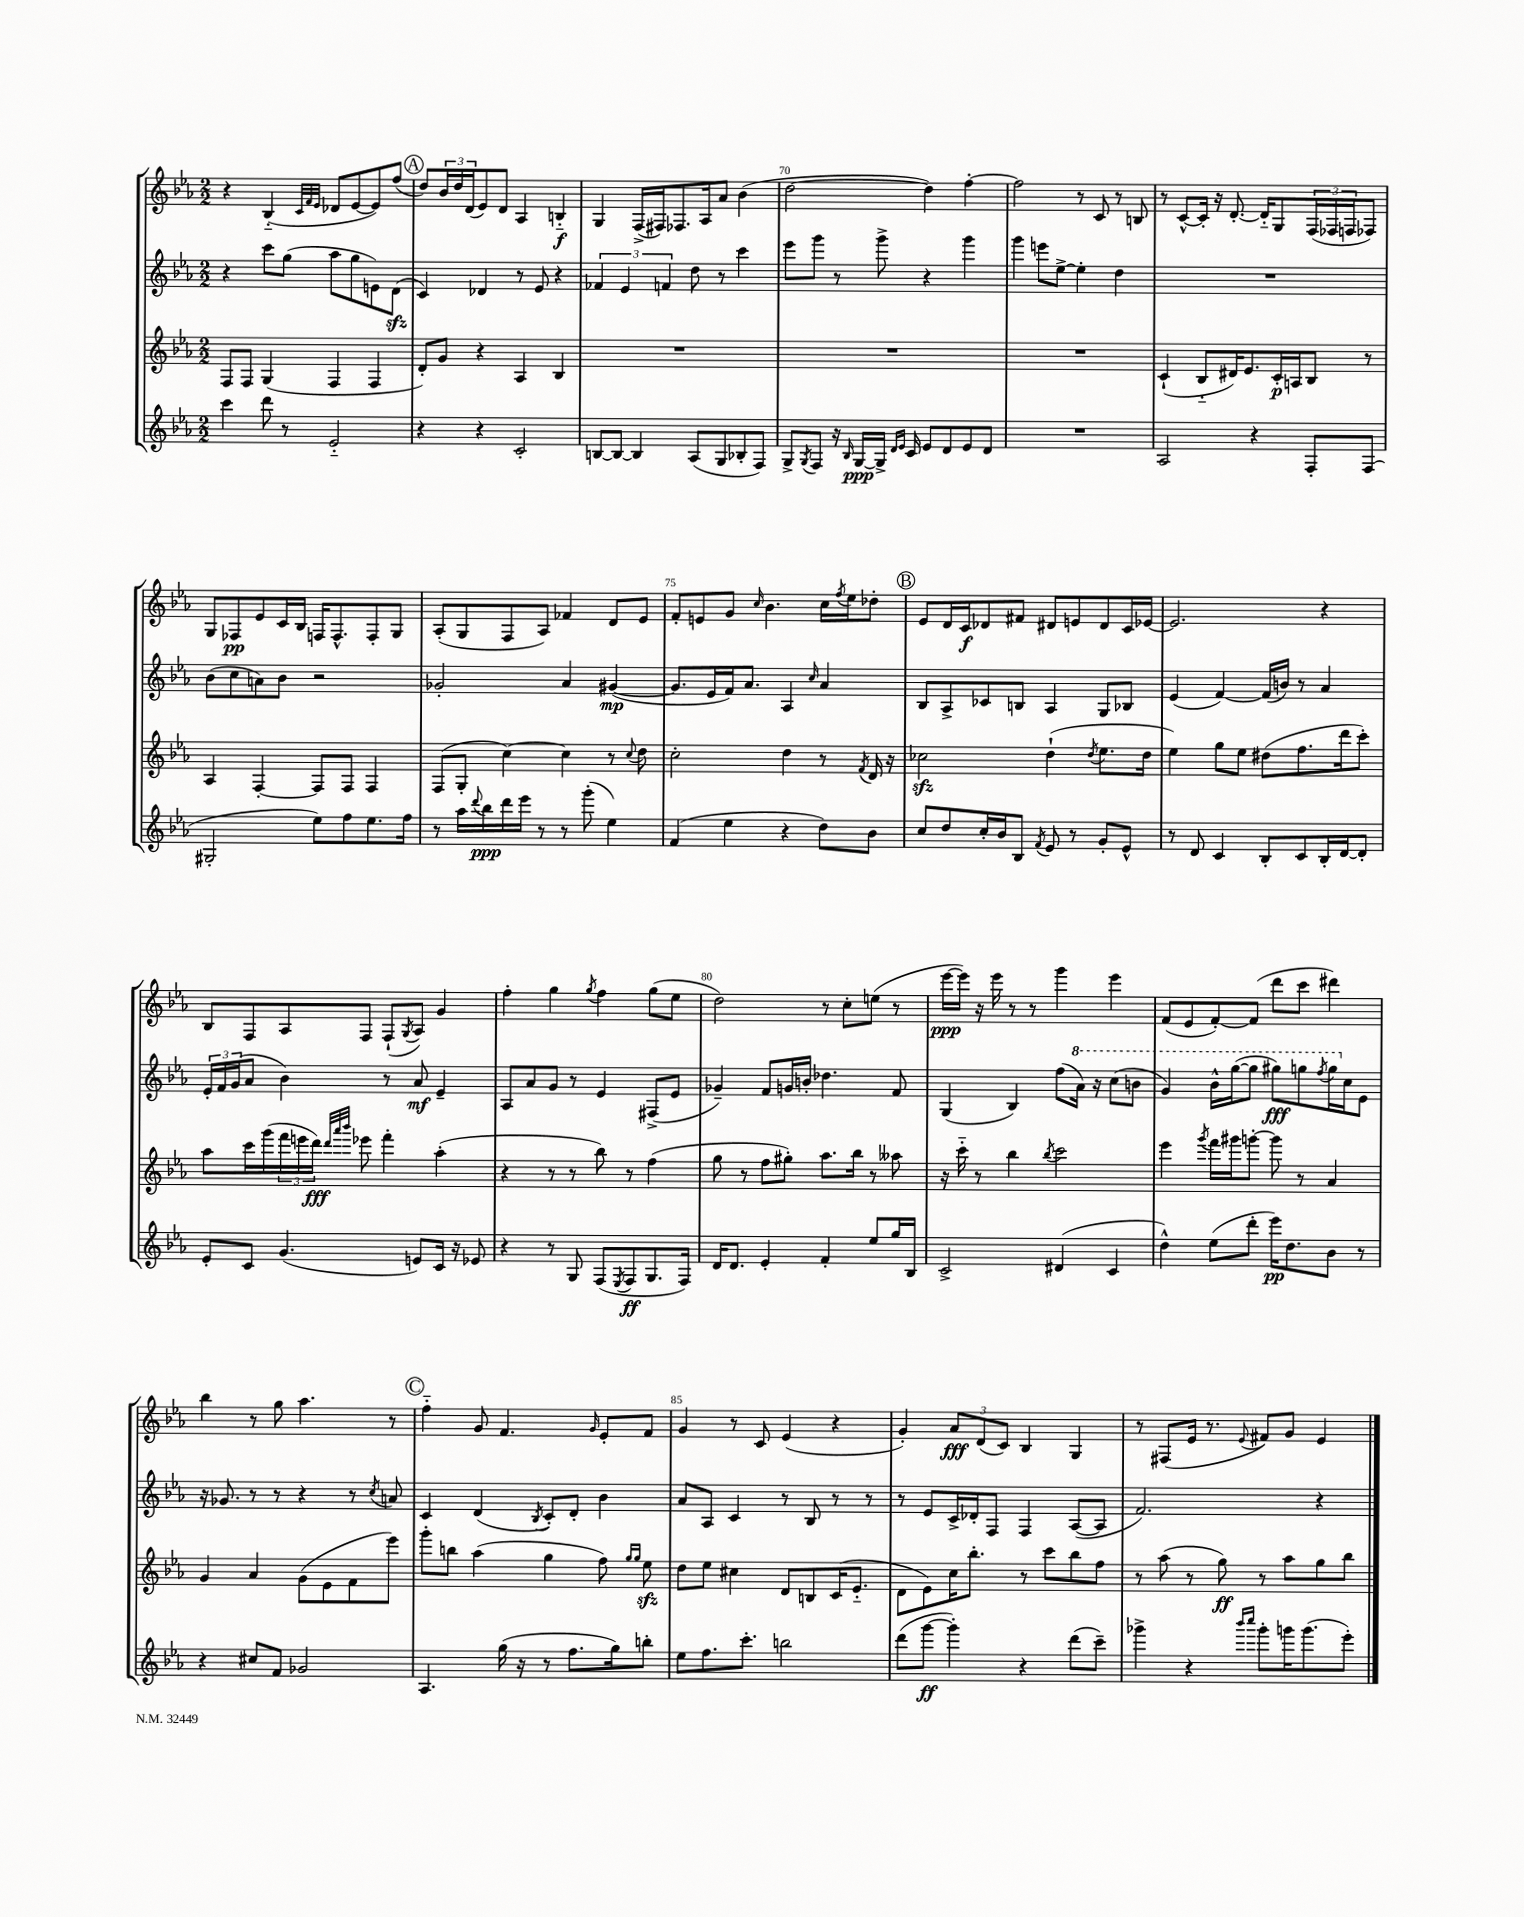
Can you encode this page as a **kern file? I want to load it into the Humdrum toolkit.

**kern	**dynam	**kern	**dynam	**kern	**dynam	**kern	**dynam
*part4	*part4	*part3	*part3	*part2	*part2	*part1	*part1
*staff4	*staff4	*staff3	*staff3	*staff2	*staff2	*staff1	*staff1
*clefG2	*	*clefG2	*	*clefG2	*	*clefG2	*
*k[b-e-a-]	*	*k[b-e-a-]	*	*k[b-e-a-]	*	*k[b-e-a-]	*
*M2/2	*	*M2/2	*	*M2/2	*	*M2/2	*
=67	=67	=67	=67	=67	=67	=67	=67
4ccc\	.	8F/L	.	4r	.	4r	.
.	.	8F/J	.	.	.	.	.
8ddd\	.	(4G/	.	8ccc\L	.	(4B-/	.
8r	.	.	.	(8gg\J	.	.	.
.	.	.	.	.	.	32qqc/LLL	.
.	.	.	.	.	.	32qqf/	.
.	.	.	.	.	.	32qqe-/JJJ	.
2e-/	.	4F/	.	8aa-\L	.	8d-X/L	.
.	.	.	.	8gg\	.	[8e-/	.
.	.	4F/	.	8en\)	.	8e-/])	.
.	.	.	.	(8dzz\J	.	(8ff/J	.
!!LO:REH:place=s1:t=A
=68	=68	=68	=68	=68	=68	=68	=68
4r	.	8d'/L)	.	4c/)	.	8dd/L)	.
.	.	8g/J	.	.	.	24b-/L	.
.	.	.	.	.	.	24dd/	.
.	.	.	.	.	.	(24d/J	.
4r	.	4r	.	4d-X/	.	8e-/)	.
.	.	.	.	.	.	8d/J	.
2c'/	.	4A-/	.	8r	.	4A-/	.
.	.	.	.	8e-/	.	.	.
.	.	4B-/	.	4r	.	4Bn/	f
=69	=69	=69	=69	=69	=69	=69	=69
[8Bn/L	.	1r	.	6f-X/	.	4G/	.
8B/J_	.	.	.	.	.	.	.
.	.	.	.	6e-/	.	.	.
4B/]	.	.	.	.	.	(16F^/LL	.
.	.	.	.	.	.	16F#X/J)	.
.	.	.	.	6fn/	.	.	.
.	.	.	.	.	.	8.F-X/	.
(8A-/L	.	.	.	8dd\	.	.	.
.	.	.	.	.	.	16A-/k	.
8G/	.	.	.	8r	.	8a-/J	.
8B-X'/	.	.	.	4ccc\	.	(4b-\	.
8F/J)	.	.	.	.	.	.	.
=70	=70	=70	=70	=70	=70	=70	=70
8G^/L	.	1r	.	8eee-\L	.	[2dd\	.
8qG/	.	.	.	.	.	.	.
8F/J	.	.	.	8ggg\J	.	.	.
16r	.	.	.	8r	.	.	.
16qqB-/	.	.	.	.	.	.	.
[16G/LL	ppp	.	.	.	.	.	.
16G^/JJ]	.	.	.	8ggg^\	.	.	.
16qqd/LL	.	.	.	.	.	.	.
16qqe-/JJ	.	.	.	.	.	.	.
16c/	.	.	.	.	.	.	.
8e-/L	.	.	.	4r	.	4dd\])	.
8d/	.	.	.	.	.	.	.
8e-/	.	.	.	4ggg\	.	[4ff'\	.
8d/J	.	.	.	.	.	.	.
=71	=71	=71	=71	=71	=71	=71	=71
1r	.	1r	.	4ggg\	.	2ff\]	.
.	.	.	.	8eeen\L	.	.	.
.	.	.	.	[8ee-^\J	.	.	.
.	.	.	.	4ee-'\]	.	8r	.
.	.	.	.	.	.	8c/	.
.	.	.	.	4dd\	.	8r	.
.	.	.	.	.	.	8Bn/	.
=72	=72	=72	=72	=72	=72	=72	=72
2A-/	.	(4c`/	.	1r	.	8r	.
.	.	.	.	.	.	[8c^^/L	.
.	.	8B-/L	.	.	.	16c'/Jk]	.
.	.	.	.	.	.	16r	.
.	.	16d#X/K)	.	.	.	[8.d'/	.
.	.	8.e-/	.	.	.	.	.
4r	.	.	.	.	.	.	.
.	.	.	.	.	.	16d/KL]	.
.	.	16c'/L	p	.	.	8G/	.
.	.	16An/J	.	.	.	.	.
8F'/L	.	8B-/J	.	.	.	(24F/L	.
.	.	.	.	.	.	24F-X/	.
.	.	.	.	.	.	24Fn/J	.
(8F/J	.	8r	.	.	.	8F-X/J)	.
!!LO:LB:g=z
=73	=73	=73	=73	=73	=73	=73	=73
2G#X'/	.	4A-/	.	(8b-\L	.	8G/L	.
.	.	.	.	8cc\	.	8F-X/	pp
.	.	[4F'/	.	8an\)	.	8e-/	.
.	.	.	.	8b-\J	.	16c/L	.
.	.	.	.	.	.	16B-/JJ	.
8ee-\L)	.	8F/L]	.	2r	.	16Fn/KL	.
.	.	.	.	.	.	8.F^^/	.
8ff\	.	8F/J	.	.	.	.	.
8.ee-\	.	4F/	.	.	.	8F'/	.
.	.	.	.	.	.	8G/J	.
16ff\Jk	.	.	.	.	.	.	.
=74	=74	=74	=74	=74	=74	=74	=74
8r	.	(8F/L	.	2g-X'/	.	(8A-'/L	.
16aa-\LL	.	8G'/J	.	.	.	8G/	.
8qqddd/	.	.	.	.	.	.	.
16bb-\	ppp	.	.	.	.	.	.
16ddd\	.	[4cc\)	.	.	.	8F/	.
16eee-\JJ	.	.	.	.	.	.	.
8r	.	.	.	.	.	8A-/J)	.
8r	.	4cc\]	.	4a-/	.	4f-X/	.
(8ggg'\	.	.	.	.	.	.	.
4ee-\)	.	8r	.	([4g#X/	mp	8d/L	.
.	.	8qqcc/	.	.	.	.	.
.	.	8dd\	.	.	.	8e-/J	.
=75	=75	=75	=75	=75	=75	=75	=75
(4f/	.	2cc'\	.	8.g#/L]	.	8f'/L	.
.	.	.	.	.	.	8en/	.
.	.	.	.	16e-/L	.	.	.
4ee-\	.	.	.	16f/J)	.	8g/J	.
.	.	.	.	8.a-/J	.	.	.
.	.	.	.	.	.	16qqcc/	.
.	.	.	.	.	.	4.b-\	.
4r	.	4dd\	.	4A-/	.	.	.
.	.	.	.	16qqcc/	.	.	.
8dd\L)	.	8r	.	4a-/	.	16cc\LL	.
.	.	.	.	.	.	8qff/	.
.	.	.	.	.	.	16ee-\J	.
.	.	8qf/	.	.	.	.	.
8b-\J	.	16d/	.	.	.	8dd-X'\J	.
.	.	16r	.	.	.	.	.
!!LO:REH:place=s1:t=B
=76	=76	=76	=76	=76	=76	=76	=76
8cc/L	.	2cc-Xzz\	.	8B-/L	.	8e-/L	.
8dd/	.	.	.	8A-^/	.	16d/L	.
.	.	.	.	.	.	16c/J	f
16cc'/L	.	.	.	8c-X/	.	8d-X/	.
16b-/J	.	.	.	.	.	.	.
8B-/J	.	.	.	8Bn/J	.	8f#X/J	.
8qf/	.	.	.	.	.	.	.
8e-/	.	(4dd`\	.	4A-/	.	8d#X/L	.
8r	.	.	.	.	.	8en/	.
.	.	8qdd/	.	.	.	.	.
8g'/L	.	8.ee-\L	.	8G/L	.	8d#/	.
8e-^^/J	.	.	.	8B-X/J	.	16c/L	.
.	.	16dd\Jk	.	.	.	[16e-X/JJ	.
=77	=77	=77	=77	=77	=77	=77	=77
8r	.	4ee-\)	.	(4e-/	.	2.e-/]	.
8d/	.	.	.	.	.	.	.
4c/	.	8gg\L	.	[4f/)	.	.	.
.	.	8ee-\J	.	.	.	.	.
8B-'/L	.	(8dd#X\L	.	(16f/LL]	.	.	.
.	.	.	.	16bn/JJ)	.	.	.
8c/	.	8.ff\	.	8r	.	.	.
16B-'/L	.	.	.	4a-/	.	4r	.
[16d/J	.	16ddd\k	.	.	.	.	.
8d'/J]	.	8ccc'\J)	.	.	.	.	.
!!LO:LB:g=z
=78	=78	=78	=78	=78	=78	=78	=78
8e-'/L	.	8aa-\L	.	24e-'/LL	.	8B-/L	.
.	.	.	.	24f/	.	.	.
.	.	.	.	(24g/J	.	.	.
8c/J	.	16ccc\L	.	8a-/J	.	8F/	.
.	.	(16ggg\	.	.	.	.	.
(4.g/	.	24fff\	.	4b-\)	.	8A-/	.
.	.	24eeen\	.	.	.	.	.
.	.	24ddd\JJ)	fff	.	.	.	.
.	.	32qqddd/LLL	.	.	.	.	.
.	.	32qqaaa-/	.	.	.	.	.
.	.	32qqbbb-/JJJ	.	.	.	.	.
.	.	8eee-X\	.	.	.	8F/J	.
.	.	4fff'\	.	8r	.	(8F`/L	.
.	.	.	.	.	.	8qG/	.
8en/L)	.	.	.	8a-/	mf	8A-/J)	.
16c/Jk	.	(4aa-'\	.	4e-~/	.	4g/	.
16r	.	.	.	.	.	.	.
8e-X/	.	.	.	.	.	.	.
=79	=79	=79	=79	=79	=79	=79	=79
4r	.	4r	.	8A-/L	.	4ff'\	.
.	.	.	.	8a-/	.	.	.
8r	.	8r	.	8g/J	.	4gg\	.
8G/	.	8r	.	8r	.	.	.
.	.	.	.	.	.	8qgg/	.
(8F/L	.	8bb-\)	.	4e-/	.	4ff\	.
8qE-/	.	.	.	.	.	.	.
8F/	ff	8r	.	.	.	.	.
8.G/	.	(4ff\	.	(8F#X^/L	.	(8gg\L	.
.	.	.	.	8e-/J	.	8ee-\J	.
16F/Jk)	.	.	.	.	.	.	.
=80	=80	=80	=80	=80	=80	=80	=80
16d/KL	.	8gg\	.	4g-X~/)	.	2dd\)	.
8.d/J	.	.	.	.	.	.	.
.	.	8r	.	.	.	.	.
4e-'/	.	8ff\L	.	8f/L	.	.	.
.	.	8gg#X'\J)	.	16gn/L	.	.	.
.	.	.	.	16bn'/JJ	.	.	.
4f'/	.	8.aa-\L	.	4.dd-X\	.	8r	.
.	.	.	.	.	.	8cc'\L	.
.	.	16bb-\Jk	.	.	.	.	.
8ee-/L	.	8r	.	.	.	(8een\J	.
16gg/L	.	8aa--X\	.	8f/	.	8r	.
16B-/JJ	.	.	.	.	.	.	.
=81	=81	=81	=81	=81	=81	=81	=81
2c^/	.	16r	.	(4G/	.	[16eee-\LL	ppp
.	.	16ccc\	.	.	.	16eee-\JJ])	.
.	.	8r	.	.	.	16r	.
.	.	.	.	.	.	16eee-\	.
.	.	4bb-\	.	4B-/)	.	8r	.
.	.	.	.	.	.	8r	.
.	.	8qbb-/	.	.	.	.	.
(4d#X/	.	2ccc\	.	(8ff\L	.	4ggg\	.
*	*	*	*	*8va	*	*	*
.	.	.	.	16aa-\Jk)	.	.	.
.	.	.	.	16r	.	.	.
4c/	.	.	.	(8ccc\L	.	4eee-\	.
.	.	.	.	8bbn\J	.	.	.
=82	=82	=82	=82	=82	=82	=82	=82
4dd^^\)	.	4eee-\	.	4gg/)	.	(8f/L	.
.	.	.	.	.	.	8e-/	.
.	.	8qggg/	.	.	.	.	.
(8ee-\L	.	16fff\LL	.	16bb-^^\LL	.	[8f'/)	.
.	.	16ggg#X\J	.	([16ggg\J	.	.	.
8ddd'\J	.	[8gggn'\J	.	8ggg\J]	.	(8f/J]	.
16eee-\KL)	pp	8ggg\]	.	8ggg#X\L)	fff	8ddd\L	.
8.dd\	.	.	.	.	.	.	.
.	.	8r	.	8gggn\	.	8ccc\J	.
.	.	.	.	8qfff/	.	.	.
8b-\J	.	4a-/	.	16ggg\L	.	4ddd#X\)	.
*	*	*	*	*X8va	*	*	*
.	.	.	.	16cc\J	.	.	.
8r	.	.	.	8e-\J	.	.	.
!!LO:LB:g=z
=83	=83	=83	=83	=83	=83	=83	=83
4r	.	4g/	.	16r	.	4bb-\	.
.	.	.	.	8.g-X/	.	.	.
8cc#X/L	.	4a-/	.	8r	.	8r	.
8f/J	.	.	.	8r	.	8gg\	.
2g-X/	.	(8g\L	.	4r	.	4.aa-\	.
.	.	8e-\	.	.	.	.	.
.	.	8f\	.	8r	.	.	.
.	.	.	.	8qcc/	.	.	.
.	.	8eee-\J)	.	8an/	.	8r	.
!!LO:REH:place=s1:t=C
=84	=84	=84	=84	=84	=84	=84	=84
4.A-/	.	8ggg'\L	.	4c/	.	4ff\	.
.	.	8bbn\J	.	.	.	.	.
.	.	(4aa-\	.	(4d/	.	8g/	.
(16gg\	.	.	.	.	.	4.f/	.
16r	.	.	.	.	.	.	.
.	.	.	.	8qB-/	.	.	.
8r	.	4gg\	.	8c'/L)	.	.	.
8.ff\L	.	.	.	8d'/J	.	.	.
.	.	.	.	.	.	16qqg/	.
.	.	8ff\)	.	4b-\	.	8e-'/L	.
16gg\k)	.	.	.	.	.	.	.
.	.	16qqgg/LL	.	.	.	.	.
.	.	16qqgg/JJ	.	.	.	.	.
8bbn'\J	.	8ee-zz\	.	.	.	8f/J	.
=85	=85	=85	=85	=85	=85	=85	=85
8ee-\L	.	8dd\L	.	8a-/L	.	4g/	.
8.ff\	.	8ee-\J	.	8A-/J	.	.	.
.	.	4cc#X\	.	4c/	.	8r	.
8.ccc'\J	.	.	.	.	.	.	.
.	.	.	.	.	.	8c/	.
2bbn\	.	8d/L	.	8r	.	(4e-/	.
.	.	8Bn/	.	8B-/	.	.	.
.	.	(16c/K	.	8r	.	4r	.
.	.	8.e-/J	.	.	.	.	.
.	.	.	.	8r	.	.	.
=86	=86	=86	=86	=86	=86	=86	=86
(8ddd\L	.	8d\L	.	8r	.	4g'/)	.
[8ggg\J	ff	8e-\)	.	8e-/L	.	.	.
4ggg'\])	.	16cc\K	.	16c^/L	.	12a-/L	fff
.	.	8.bb-'\J	.	16d-X'/J	.	.	.
.	.	.	.	.	.	(12d/	.
.	.	.	.	8F/J	.	.	.
.	.	.	.	.	.	12c/J)	.
4r	.	8r	.	4F/	.	4B-/	.
.	.	8ccc\L	.	.	.	.	.
(8ddd\L	.	8bb-\	.	([8A-/L	.	4G/	.
8ccc~\J)	.	8ff\J	.	8A-/J]	.	.	.
=87	=87	=87	=87	=87	=87	=87	=87
4ggg-X^\	.	8r	.	2.f/)	.	8r	.
.	.	(8aa-\	.	.	.	(8F#X/L	.
4r	.	8r	.	.	.	16e-/Jk	.
.	.	.	.	.	.	8.r	.
.	.	8gg\)	ff	.	.	.	.
16qqbbb-/LL	.	.	.	.	.	.	.
16qqcccc/JJ	.	.	.	.	.	8qqe-/	.
8ggg-'\L	.	8r	.	.	.	8f#X/L)	.
16gggn\K	.	8aa-\L	.	.	.	8g/J	.
(8.ggg\	.	.	.	.	.	.	.
.	.	8gg\	.	4r	.	4e-/	.
8eee-'\J)	.	8bb-\J	.	.	.	.	.
==	==	==	==	==	==	==	==
*-	*-	*-	*-	*-	*-	*-	*-
